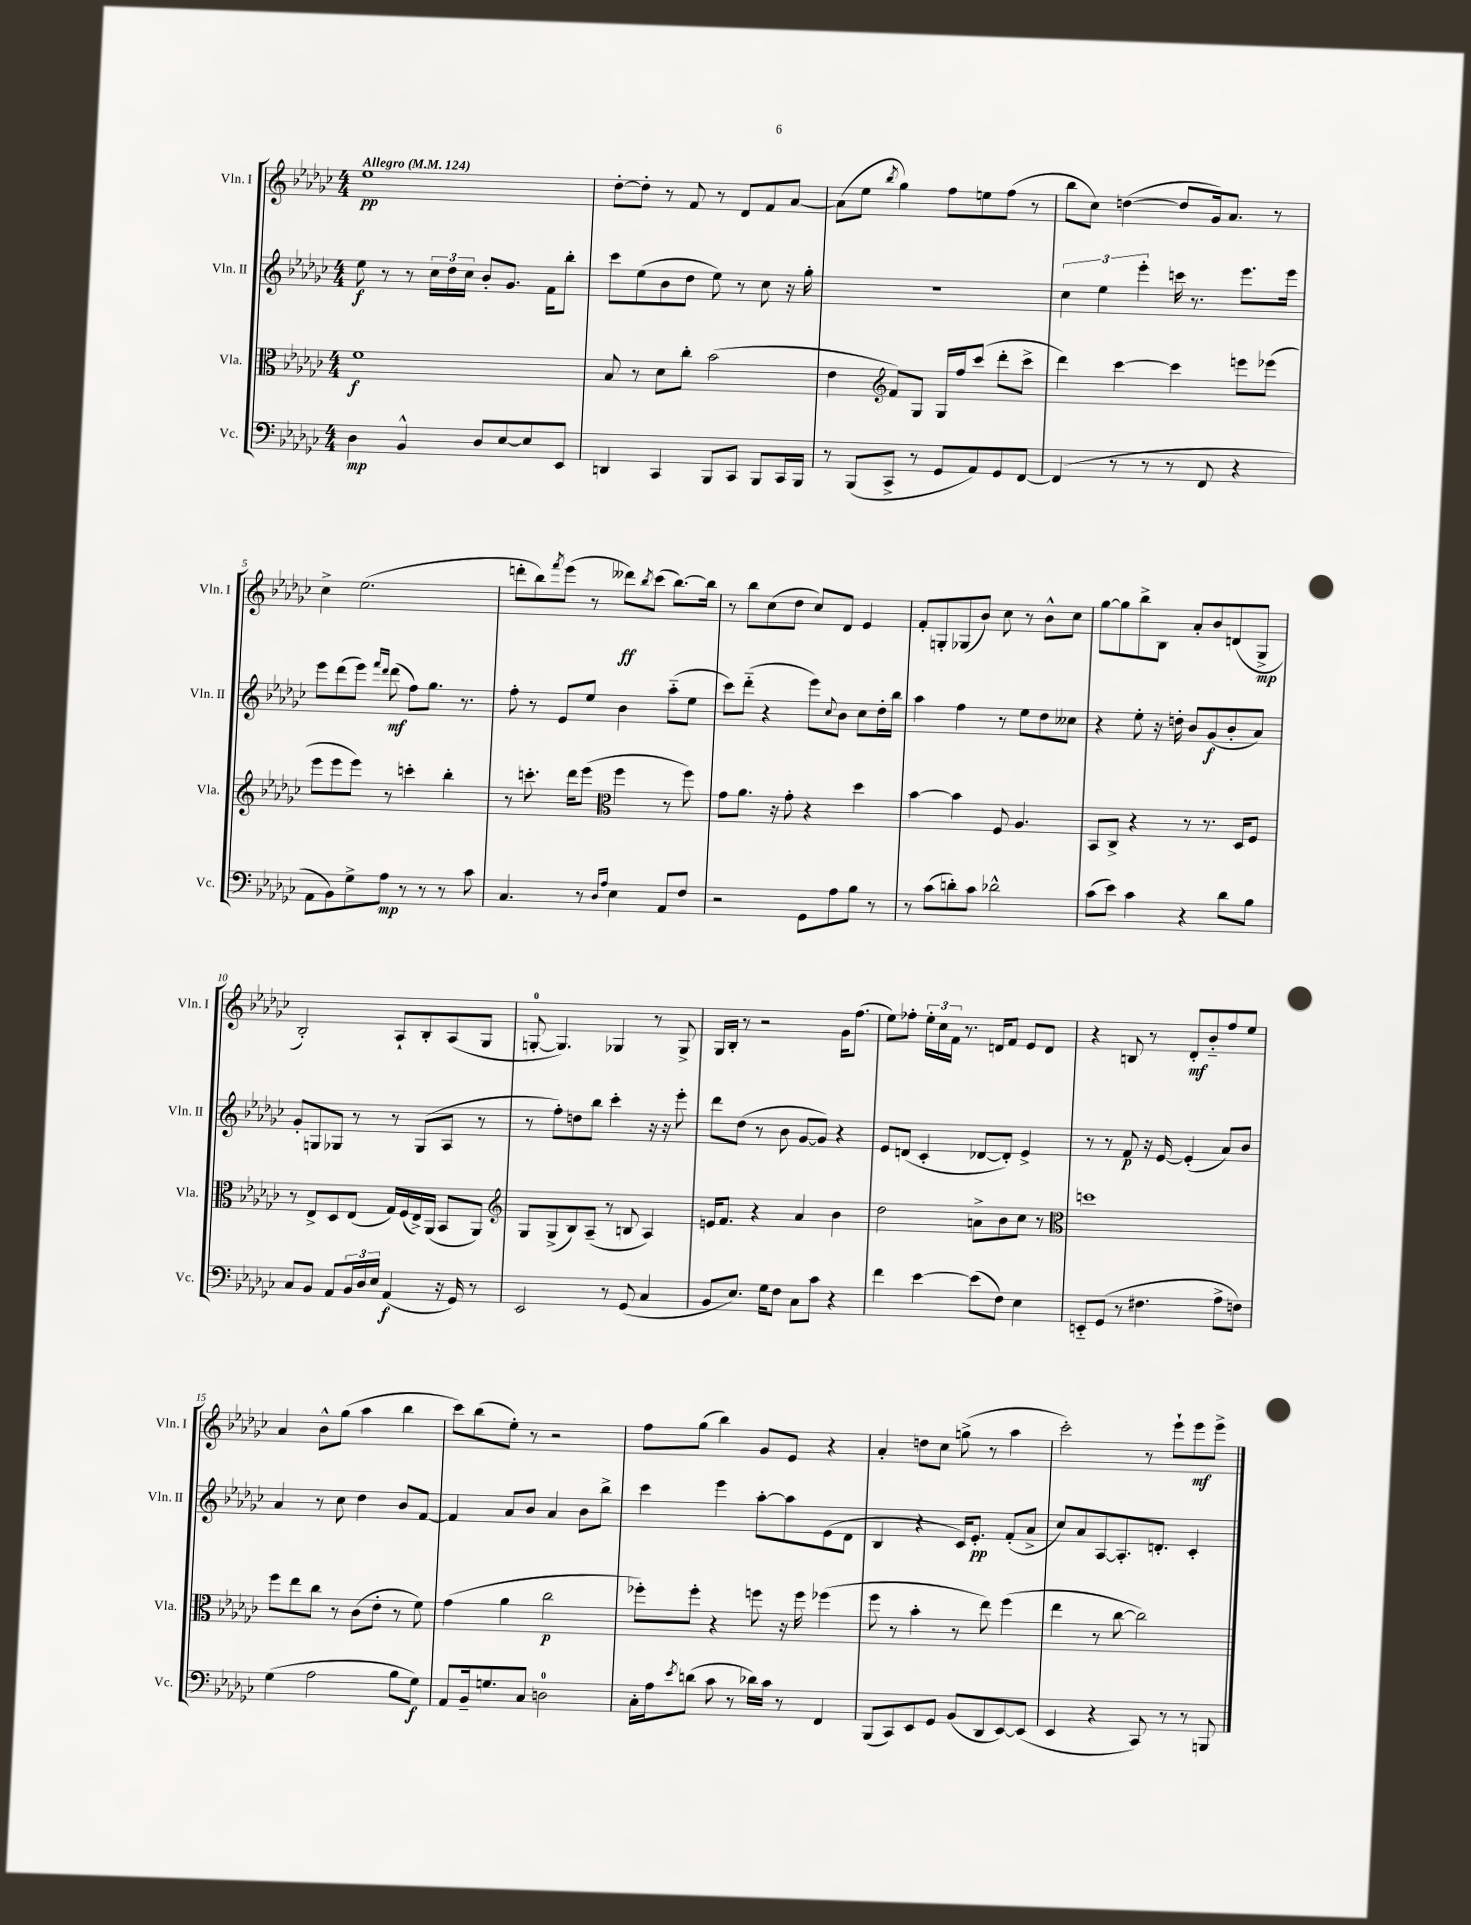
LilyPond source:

<<
\new StaffGroup <<
\new Staff = "s0" \with { instrumentName = "Vln. I" shortInstrumentName = "Vln. I" } {
    \clef treble \key ges \major \numericTimeSignature \time 4/4 \tempo "Allegro" 4 = 124
    ees''1\pp |
    des''8~-. des''8-. r8 f'8 r8 des'8 f'8 aes'8~ |
    aes'8( ees''8 \acciaccatura { bes''8 } ges''4) f''8 e''8 f''8( r8 |
    bes''8 ces''8) d''4~( d''8 ges'16) aes'8. r8 |
    ces''4-> ees''2.( |
    d'''8-. bes''8) \acciaccatura { f'''8 } ees'''8( r8 deses'''8\ff) \acciaccatura { bes''8 } ces'''8( bes''8.~) bes''16 |
    r8 bes''8 ces''8( des''8 ces''8) des'8 ees'4 |
    f'8-. g8-. ges8( bes'8) ces''8 r8 bes'8-^ ces''8 |
    ges''8~ ges''8 bes''8-> bes8 aes'8-. bes'8 d'8( ges8->\mp |
    bes2-.) aes8-! bes8-. aes8( ges8 |
    g8-0~-. g4.) ges4 r8 ges8-> |
    ges16 bes16-. r8 r2 ges'16 f''8.( |
    ees''8) fes''8-. \tuplet 3/2 { ees''16-. ces''16 f'16 } r8. d'16 f'8 ees'8 d'8 |
    r4 b8 r8 des'8-.\mf bes'8-_ f''8 ees''8 |
    aes'4 bes'8-^ ges''8( aes''4 bes''4 |
    ces'''8) bes''8( ees''8-.) r8 r2 |
    f''8 ges''8( bes''4) ges'8 ees'8 r4 |
    aes'4-. d''8 ces''8 g''8->( r8 aes''4 |
    ces'''2-.) r8 ees'''8-! ees'''8\mf ees'''8-> \bar "|." |
}
\new Staff = "s1" \with { instrumentName = "Vln. II" shortInstrumentName = "Vln. II" } {
    \clef treble \key ges \major \numericTimeSignature \time 4/4
    ees''8\f r8 r8 \tuplet 3/2 { ces''16 des''16 ces''16 } bes'8-. ges'8. f'16 bes''8-. |
    ces'''8 ees''8( bes'8 des''8 ees''8) r8 ces''8 r16 ges''16-. |
    r1 |
    \tuplet 3/2 { ces''4 ees''4 ees'''4-. } c'''16 r8. ees'''8. ees'''16 |
    ees'''8 des'''8( ees'''8) \grace { f'''16 des'''16 } des'''8\mf( f''8) ges''8. r8. |
    f''8-. r8 ees'8 ees''8 bes'4 aes''8-_( ees''8 |
    ces'''8) des'''8-_( r4 ees'''8) \appoggiatura { ces''8 } bes'8 ces''8 des''16-. bes''16 |
    aes''4 f''4 r8 ees''8 des''8 ceses''8 |
    r4 ees''8-. r16 d''16-. bes'8 ges'8\f( bes'8-. aes'8) |
    ges'8-. g8 ges8 r8 r8 ges8( aes8 r8 |
    r8 f''8-.) d''8 bes''8 ces'''4-. r16 r16 ees'''8-. |
    des'''8 des''8( r8 bes'8 ges'8~ ges'8) r4 |
    ees'8 d'8( ces'4-. des'8~ des'8-.) ees'4-> |
    r8 r8 f'8\p r16 ees'16~ ees'4-.( aes'8) bes'8 |
    aes'4 r8 ces''8 des''4 bes'8 f'8~ |
    f'4 aes'8 bes'8 aes'4 bes'8 bes''8-> |
    ces'''4 ees'''4 aes''8~-. aes''8 ees'8( des'8 |
    bes4 r4 ces'16) ees'8.-.\pp f'8-.( aes'8-> |
    ces''8) aes'8 aes8~ aes8.-. d'8.-. ces'4-. \bar "|." |
}
\new Staff = "s2" \with { instrumentName = "Vla." shortInstrumentName = "Vla." } {
    \clef alto \key ges \major \numericTimeSignature \time 4/4
    f'1\f |
    bes8 r8 des'8 ces''8-. bes'2( |
    ees'4 \clef treble f'8) ges8 ges16 f''16 ces'''8( des'''8-. ces'''8-> |
    des'''4) ces'''4~ ces'''4 e'''8 ees'''8( |
    ees'''8 ees'''8 ees'''8) r8 c'''4-. bes''4-. |
    r8 c'''8.-. des'''16 ees'''8( \clef alto f''4 r8 f''8) |
    ges'8 aes'8. r16 ges'8-. r4 des''4 |
    bes'4~ bes'4 f8 aes4. |
    bes,8 ces8-> r4 r8 r8. des16 f8 |
    r8 ees8-> des8 ees8( ges16) f16( ees16->) aes,16( bes,8 aes,8) |
    \clef treble ges8 ges8->( bes8) aes8--( r8 b8 aes4) |
    e'16 f'8. r4 aes'4 bes'4 |
    des''2 a'8-> bes'8 ces''8 r8 |
    \clef alto d''1 |
    f''8 ees''8 ces''8 r8 ces'8( ees'8-. r8 f'8) |
    ges'4( aes'4 ces''2\p |
    fes''8-.) fes''8-. r4 f''8 r16 f''16 fes''4( |
    f''8 r8 bes'4-. r8 ees''8) f''4( |
    ees''4 r8 ces''8~ ces''2) \bar "|." |
}
\new Staff = "s3" \with { instrumentName = "Vc." shortInstrumentName = "Vc." } {
    \clef bass \key ges \major \numericTimeSignature \time 4/4
    des4\mp bes,4-^ des8 ees8~ ees8 ees,8 |
    d,4 ces,4 bes,,8 ces,8 bes,,8 ces,16 bes,,16 |
    r8 bes,,8( ces,8-> r8 ges,8 aes,8) ges,8 f,8~ |
    f,4( r8 r8 r8 f,8 r4 |
    aes,8 bes,8) ges8-> aes8\mp r8 r8 r8 ces'8 |
    ces4. r8 \grace { des16 aes16 } ees4 aes,8 f8 |
    r2 ges,8 aes8 bes8 r8 |
    r8 ces'8( d'8-.) ces'8 des'2-^ |
    ces'8( ees'8) ces'4 r4 des'8 bes8 |
    ces8 bes,8 aes,8 \tuplet 3/2 { bes,16 des16 ees16 } aes,4\f( r16 ges,16) r8 |
    ees,2 r8 ges,8( ces4 |
    bes,8 ees8.) ges16 f8 ces8 ces'8 r4 |
    f'4 ees'4~ ees'8( f8) ees4 |
    e,8-_ ges,8( r8 fis4. aes8-> f8) |
    ges4( aes2 bes8 ges8\f) |
    aes,8 bes,16-- g8. ces8 d2-0 |
    ces16-. aes16 \acciaccatura { ees'8 } d'8( ces'8 r8 des'16) ces'16 r8 f,4 |
    bes,,8( ces,8) ees,8 ges,8 bes,8( des,8 ees,8~) ees,8( |
    ees,4 r4 ces,8) r8 r8 b,,8 \bar "|." |
}
>>
>>
